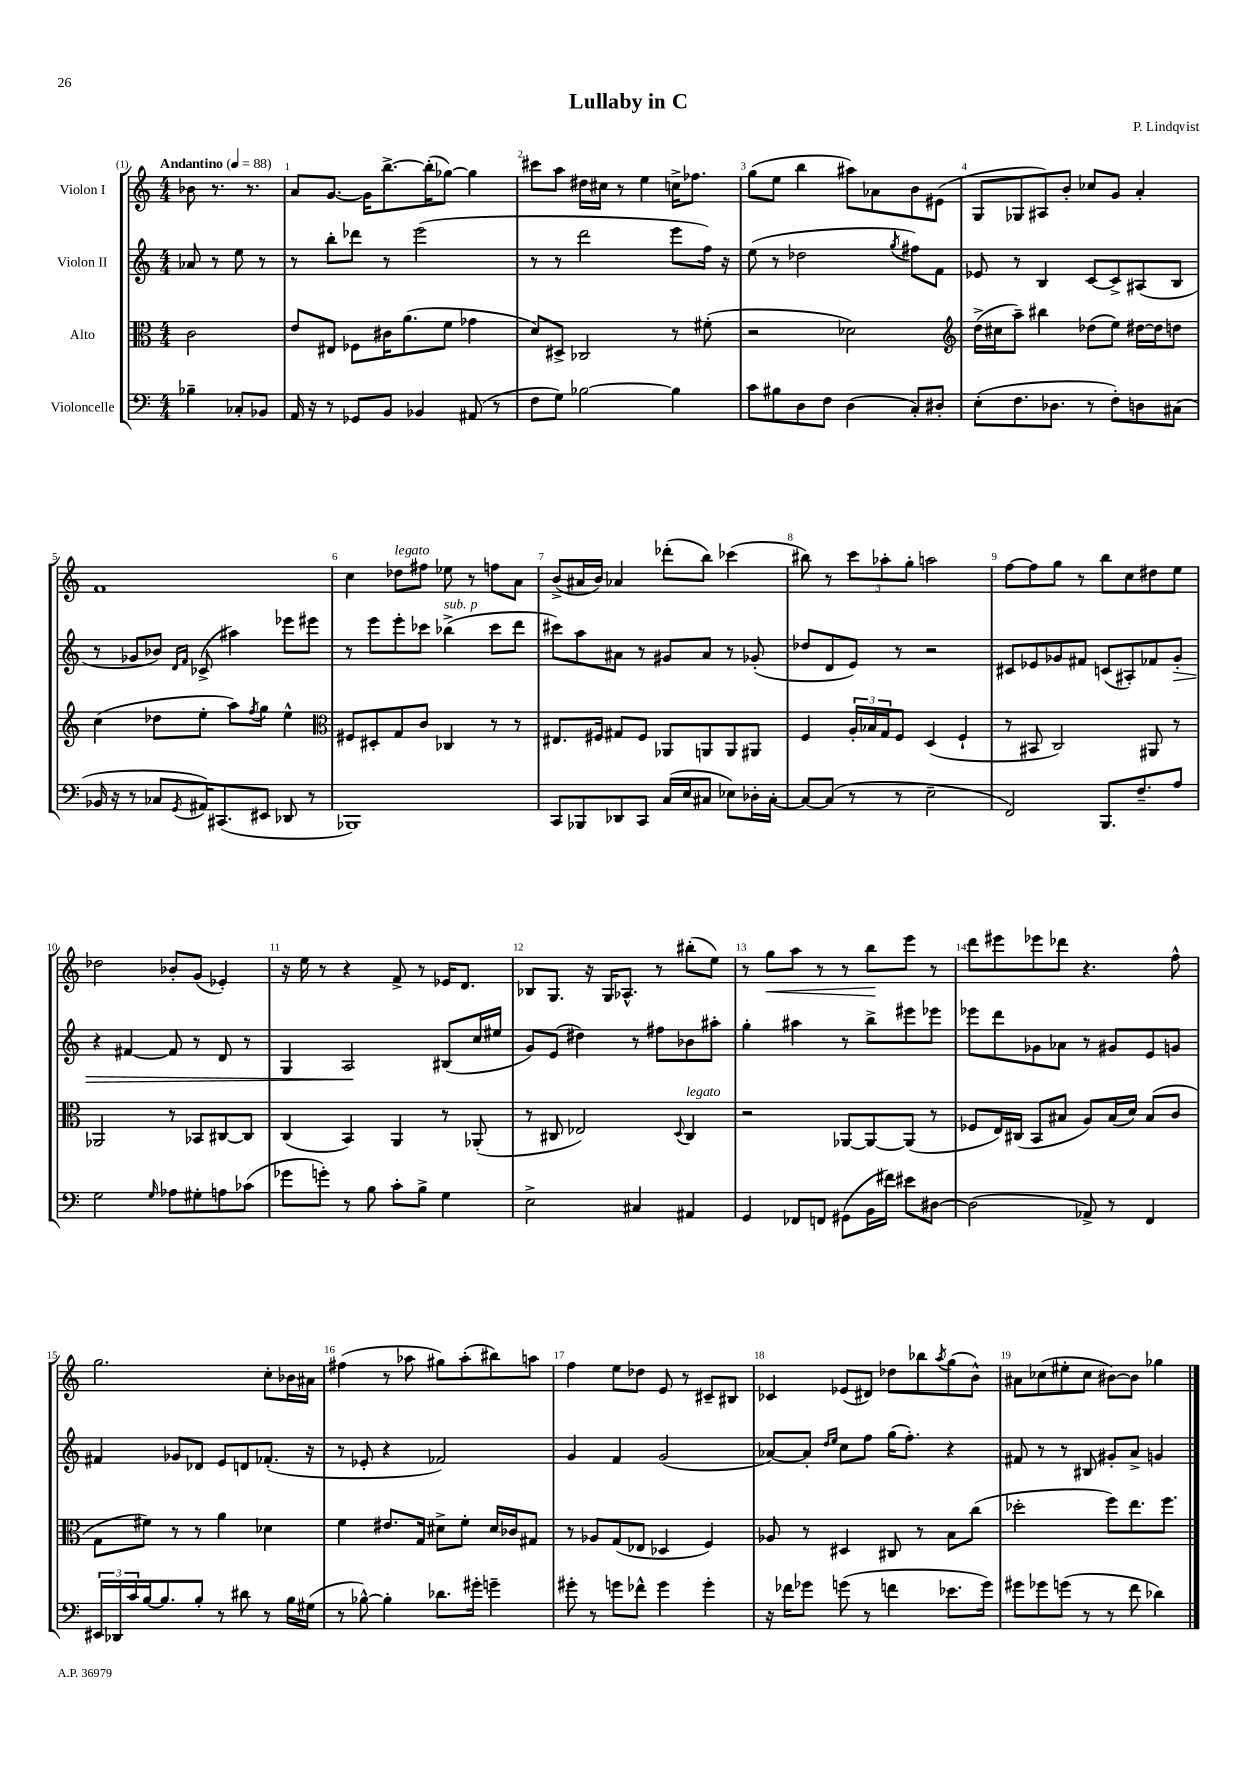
\header { title = "Lullaby in C" composer = "P. Lindqvist" }
<<
\new StaffGroup <<
\new Staff = "s0" \with { instrumentName = "Violon I" } {
    \clef treble \key c \major \numericTimeSignature \time 4/4 \partial 2 \tempo "Andantino" 4 = 88
    bes'8 r8. r8. |
    a'8 g'8.~ g'16 b''8.~-> b''16-.( ges''8~) ges''4 |
    cis'''8 a''8 dis''16 cis''16 r8 e''4 c''16-> fes''8. |
    g''8( e''8 b''4 ais''8) aes'8 b'8 eis'8( |
    g8 ges8 ais8) b'8-. ces''8 g'8 a'4-. |
    f'1 |
    c''4 des''8^\markup { \italic "legato" } fis''8 ees''8 r8 f''8 a'8 |
    b'8->( ais'16 b'16) aes'4 des'''8-.( b''8) ces'''4( |
    bis''8) r8 \tuplet 3/2 { c'''8 aes''8-. g''8-. } a''2 |
    f''8~ f''8 g''8 r8 b''8 c''8 dis''8 e''8 |
    des''2 bes'8-. g'8( ees'4-.) |
    r16 e''16 r8 r4 f'8-> r8 ees'16 d'8. |
    bes8 g8. r16 g16 aes8.-^ r8 bis''8-.( e''8) |
    r8 g''8\< a''8 r8 r8 b''8\! e'''8 r8 |
    d'''8 eis'''8 ees'''8 des'''8 r4. f''8-^ |
    g''2. c''8-. bes'16 ais'16 |
    fis''4( r8 aes''8 gis''8) aes''8-.( bis''8) a''8 |
    f''4 e''8 des''8 e'8 r8 cis'8-- bis8 |
    ces'4 ees'8( dis'8) des''8 bes''8 \acciaccatura { a''8 } g''8( b'8-^) |
    ais'8 ces''8( eis''8-. ces''8 bis'8~) bis'8 ges''4 \bar "|." |
}
\new Staff = "s1" \with { instrumentName = "Violon II" } {
    \clef treble \key c \major \numericTimeSignature \time 4/4 \partial 2
    aes'8 r8 e''8 r8 |
    r8 b''8-. des'''8 r8 e'''2( |
    r8 r8 d'''2 e'''8 f''16) r16 |
    e''8( r8 des''2 \acciaccatura { g''8 } fis''8) f'8 |
    ees'8 r8 b4 c'8~ c'8-> ais8( b8 |
    r8 ges'8 bes'8) \grace { d'16 f'16 } ces'8->( ais''4) ees'''8 eis'''8 |
    r8 e'''8 e'''8-. ces'''8 bes''4->^\markup { \italic "sub. p" }( ces'''8 d'''8 |
    cis'''8) a''8 ais'8 r8 gis'8 ais'8 r8 ges'8-.( |
    des''8 d'8 e'8) r8 r2 |
    cis'8 ees'8 ges'8 fis'8 c'8( ais8-.) fes'8 ges'8-.\> |
    r4 fis'4~ fis'8 r8 d'8 r8 |
    g4 a2\! bis8( c''16 eis''16 |
    g'8) e'8( dis''4) r8 fis''8 bes'8 ais''8-. |
    g''4-. ais''4 r8 b''8-> eis'''8 ees'''8 |
    ees'''8 d'''8 ges'8 aes'8 r8 gis'8 e'8 g'8 |
    fis'4 ges'8 des'8 e'8 d'8 fes'8.-.( r16 |
    r8 ees'8-. r4 fes'2) |
    g'4 f'4 g'2( |
    aes'8~) aes'8-. \grace { d''16 e''16 } c''8 f''8 g''16( f''8.-.) r4 |
    fis'8 r8 r8 bis8 gis'8-. a'8-> g'4 \bar "|." |
}
\new Staff = "s2" \with { instrumentName = "Alto" } {
    \clef alto \key c \major \numericTimeSignature \time 4/4 \partial 2
    c'2 |
    e'8 eis8 fes8 cis'16 a'8.( f'8 ges'4 |
    d'8) dis8-> ces2 r8 fis'8-.( |
    r2 des'2) |
    \clef treble d''16->( cis''16 a''8--) bis''4 des''8( e''8) dis''16~ dis''16 d''8 |
    c''4( des''8 e''8-. a''8) \acciaccatura { f''8 } g''8 e''4-^ |
    \clef alto fis8 dis8-. g8 c'8 ces4 r8 r8 |
    eis8. fis16 gis8 fis8 aes,8 a,8 a,8 ais,8 |
    f4 \tuplet 3/2 { a16-. bes16 g16 } f8 d4( f4-! |
    r8 bis,8 c2) ais,8 r8 |
    aes,2 r8 bes,8 cis8~ cis8 |
    c4( b,4) a,4 r8 aes,8-.( |
    r8 cis8 ees2) \appoggiatura { d8 } cis4^\markup { \italic "legato" } |
    r2 aes,8~ aes,8~ aes,8( r8 |
    fes8 e16) cis16( b,8 bis8 a8) bis16( d'16) bis8( c'8 |
    g8 fis'8) r8 r8 a'4 des'4 |
    f'4 eis'8. g16 dis'8-> f'8-. dis'16 ces'16 gis8 |
    r8 aes8 g8( ees8 des4 f4) |
    aes8 r8 dis4 cis8 r8 b8 c''8( |
    des''2-. f''8) e''8. f''8. \bar "|." |
}
\new Staff = "s3" \with { instrumentName = "Violoncelle" } {
    \clef bass \key c \major \numericTimeSignature \time 4/4 \partial 2
    bes4-- ces8-. bes,8 |
    a,16 r16 r8 ges,8 b,8 bes,4 ais,8( r8 |
    f8 g8) bes2~ bes4 |
    c'8 bis8 d8 f8 d4( c8-.) dis8-. |
    e8-.( f8. des8. r8 f8-.) d8 cis8( |
    bes,16 r16 r8 ces8 \acciaccatura { g,8 } ais,16) cis,8.( eis,8 des,8 r8 |
    bes,,1) |
    c,8 bes,,8 des,8 c,8 c16( e16 cis8 ees8) des16-. cis16~-. |
    cis8~ cis8( r8 r8 e2-- |
    f,2) b,,8. f8.-- a8 |
    g2 \grace { g16 } aes8 gis8-. a8 ces'8( |
    ges'8 g'8-.) r8 b8 c'8-. b8-> g4 |
    e2-> cis4 ais,4 |
    g,4 fes,8 f,8 gis,8( b,16 fis'16) eis'8 dis8~ |
    dis2( aes,8->) r8 f,4 |
    \tuplet 3/2 { eis,16 des,16 c'16 } b16~ b8. b8-. r8 dis'8 r8 b16 gis16( |
    r8 bes8~-^) bes4-. des'8. gis'16-. g'4-- |
    gis'8-. r8 g'8 fes'8-^ g'4 g'4-. |
    r16 fes'16 ges'8 g'8( r8 f'4 ees'8. g'16) |
    gis'8 ges'8 g'8( r8 r8 f'8 des'4) \bar "|." |
}
>>
>>
\layout { \context { \Score \override BarNumber.break-visibility = ##(#f #t #t) barNumberVisibility = #all-bar-numbers-visible } }
